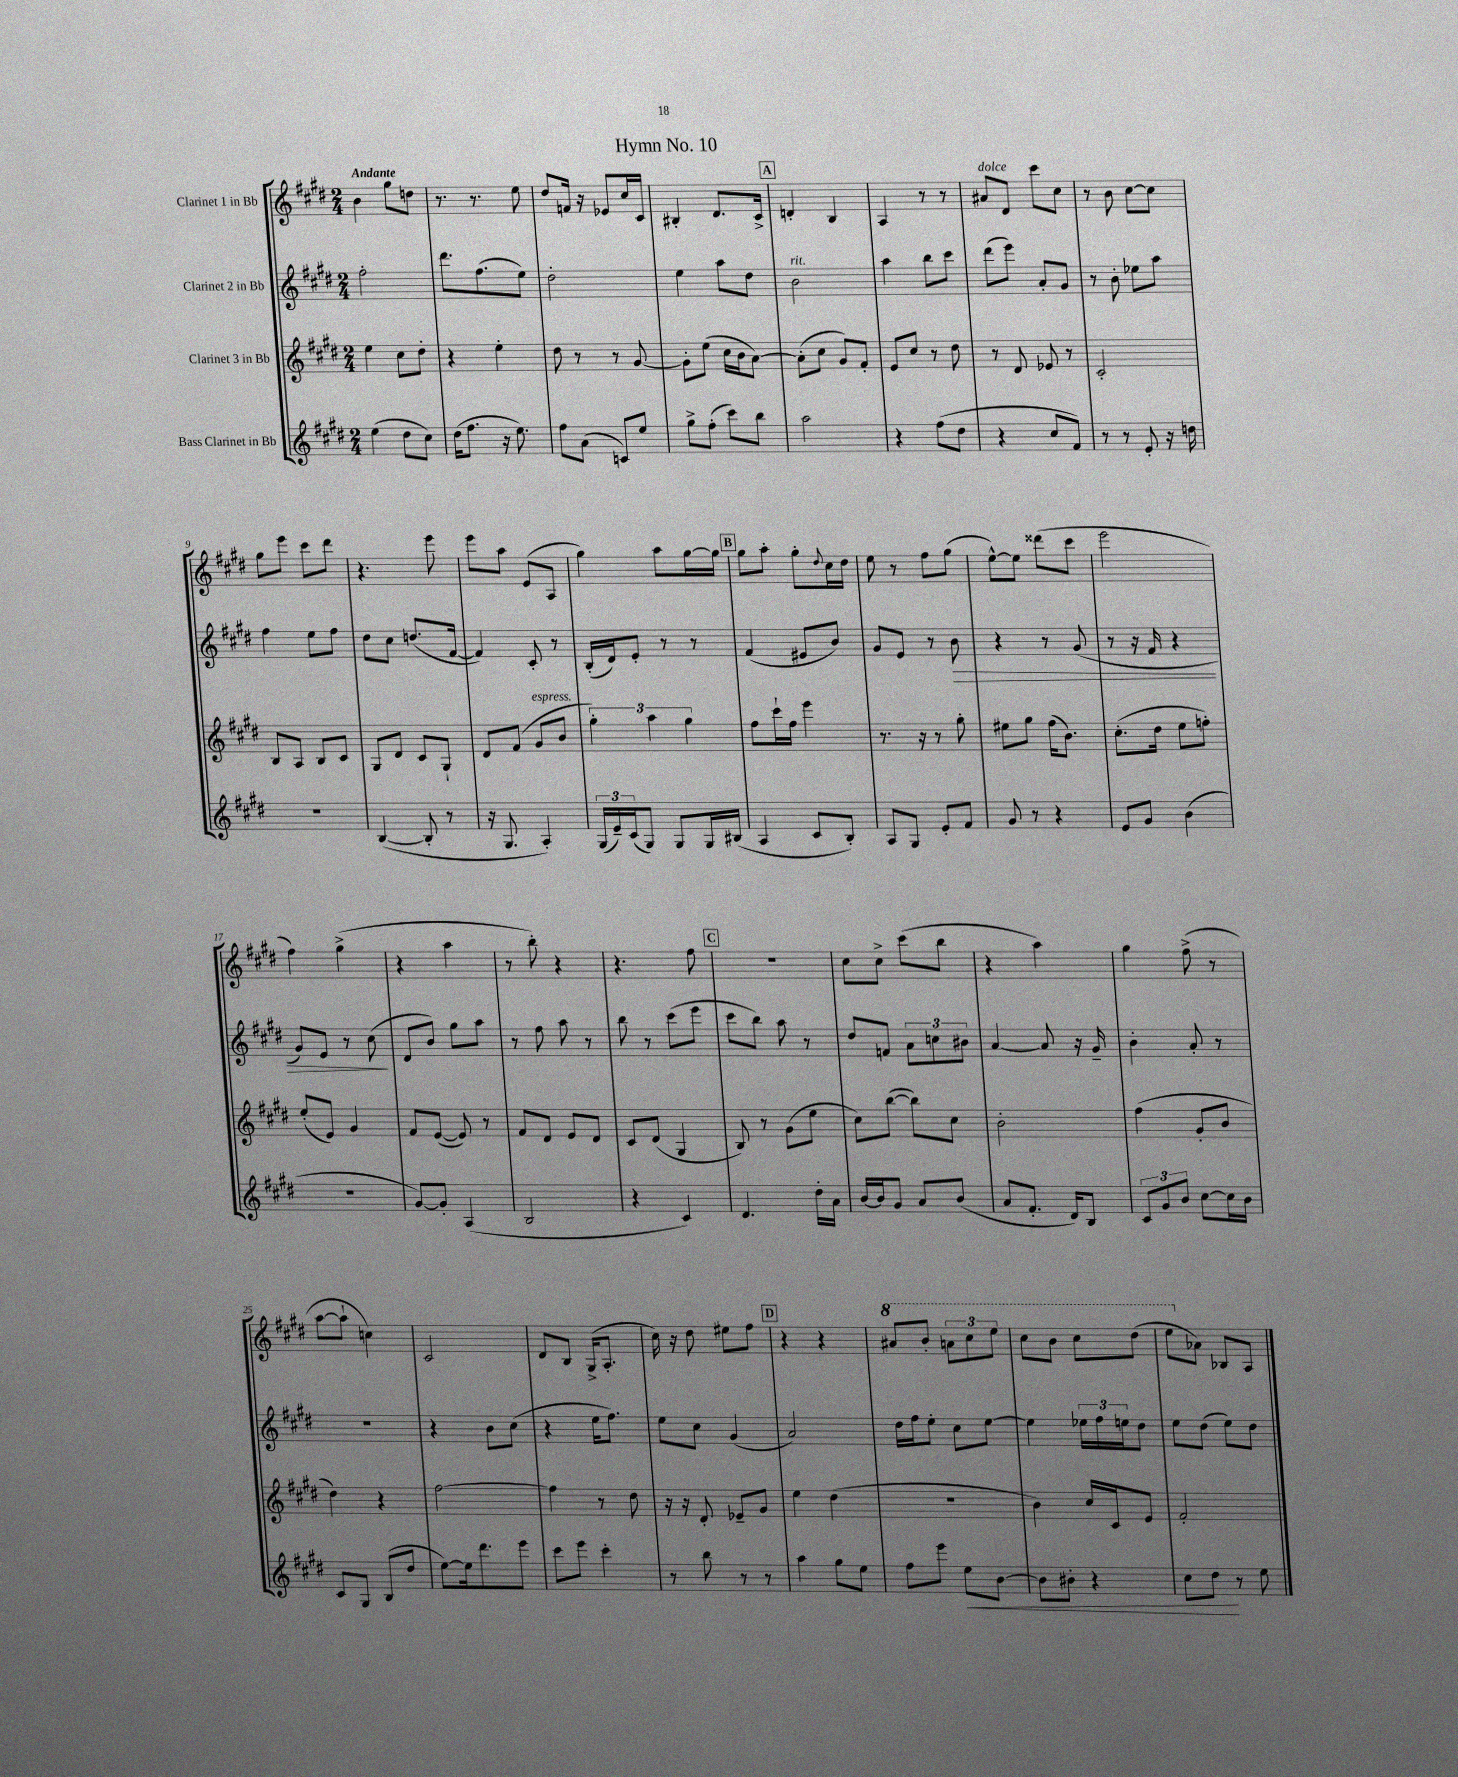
\header { title = "Hymn No. 10" }
<<
\new StaffGroup <<
\new Staff = "s0" \with { instrumentName = "Clarinet 1 in Bb" } {
    \clef treble \key e \major \numericTimeSignature \time 2/4 \tempo "Andante"
    b'4 gis''8 d''8 |
    r8. r8. e''8 |
    dis''8 f'16 r16 ees'8 cis''16 cis'16 |
    bis4-. dis'8. cis'16-> |
    \mark \markup { \box "A" } d'4-. b4 |
    a4 r8 r8 |
    ais'8^\markup { \italic "dolce" } dis'8 cis'''8 cis''8 |
    r8 b'8 cis''8~ cis''8 |
    gis''8 e'''8 cis'''8 dis'''8 |
    r4. e'''8 |
    e'''8 a''8 e'8( a8 |
    gis''4) a''8 gis''16~ gis''16 |
    \mark \markup { \box "B" } gis''8 a''8-. gis''8-. \appoggiatura { dis''8 } cis''16 dis''16 |
    e''8 r8 fis''8 gis''8( |
    e''8~-^) e''8 disis'''8( cis'''8 |
    e'''2 |
    fis''4) gis''4->( |
    r4 a''4 |
    r8 b''8-.) r4 |
    r4. fis''8 |
    \mark \markup { \box "C" } r2 |
    cis''8 cis''8-> cis'''8( b''8 |
    r4 a''4) |
    gis''4 fis''8->( r8 |
    a''8~ a''8-! c''4) |
    cis'2 |
    dis'8 b8 gis16->( a8.-. |
    cis''16) r16 dis''8 eis''8 fis''8 |
    \mark \markup { \box "D" } r4 r4 |
    \ottava #1 ais''8 b''8-. \tuplet 3/2 { a''8 cis'''8 e'''8 } |
    cis'''8 b''8 cis'''8 dis'''8( |
    e'''8 \ottava #0 aes'8) bes8 a8 \bar "|." |
}
\new Staff = "s1" \with { instrumentName = "Clarinet 2 in Bb" } {
    \clef treble \key e \major \numericTimeSignature \time 2/4
    fis''2-. |
    dis'''8. fis''8.( e''8) |
    dis''2-. |
    e''4 a''8 dis''8 |
    \mark \markup { \box "A" } b'2^\markup { \italic "rit." } |
    a''4 b''8 cis'''8 |
    dis'''8( e'''8) a'8-. gis'8 |
    r8 b'8-. ees''8 a''8 |
    fis''4 e''8 fis''8 |
    dis''8 cis''8 d''8.( fis'16~ |
    fis'4) cis'8-. r8 |
    b16-.( dis'16) e'8-. r8 r8 |
    \mark \markup { \box "B" } fis'4( eis'8 b'8) |
    gis'8 e'8 r8 b'8\> |
    r4 r8 gis'8( |
    r8 r16 fis'16 r4 |
    gis'8) e'8 r8 cis''8\!( |
    dis'8 b'8) gis''8 a''8 |
    r8 fis''8 a''8 r8 |
    b''8 r8 cis'''8( e'''8 |
    \mark \markup { \box "C" } cis'''8 b''8) a''8 r8 |
    dis''8 f'8 \tuplet 3/2 { a'8 c''8 bis'8 } |
    a'4~ a'8 r16 gis'16-- |
    b'4-. a'8-. r8 |
    r2 |
    r4 b'8 cis''8( |
    r4 e''16 fis''8.) |
    e''8 cis''8 gis'4( |
    \mark \markup { \box "D" } a'2) |
    dis''16 fis''16 e''8-. cis''8 e''8~ |
    e''4 \tuplet 3/2 { ees''16 fis''16 e''16 } dis''8 |
    e''8 dis''8( e''8) dis''8 \bar "|." |
}
\new Staff = "s2" \with { instrumentName = "Clarinet 3 in Bb" } {
    \clef treble \key e \major \numericTimeSignature \time 2/4
    e''4 cis''8 dis''8-. |
    r4 e''4-. |
    dis''8 r8 r8 gis'8~ |
    gis'8-. e''8( cis''16 b'16 a'8~) |
    \mark \markup { \box "A" } a'8-.( cis''8 gis'8) fis'8-. |
    e'8 cis''8 r8 dis''8 |
    r8 dis'8 ees'8 r8 |
    cis'2-. |
    b8 a8 b8 cis'8 |
    gis8 dis'8 cis'8 gis8-! |
    dis'8 fis'8( gis'8^\markup { \italic "espress." } b'8 |
    \tuplet 3/2 { gis''4-.) a''4 gis''4 } |
    \mark \markup { \box "B" } fis''8 cis'''16-! fis''16 e'''4 |
    r8. r16 r8 gis''8-. |
    eis''8 gis''8 fis''16( b'8.) |
    cis''8.-.( dis''16 e''8 f''8-.) |
    e''8-.( e'8) gis'4 |
    fis'8 e'8~( e'8) r8 |
    fis'8 dis'8 e'8 dis'8 |
    cis'8 dis'8( gis4 |
    \mark \markup { \box "C" } b8) r8 gis'8( e''8 |
    cis''8) b''8~( b''8) cis''8 |
    b'2-. |
    fis''4( gis'8-. b'8 |
    dis''4) r4 |
    fis''2~ |
    fis''4 r8 dis''8 |
    r16 r16 dis'8-. ees'8-- gis'8 |
    \mark \markup { \box "D" } e''4 dis''4( |
    r2 |
    b'4) cis''16 cis'16 e'8 |
    fis'2-. \bar "|." |
}
\new Staff = "s3" \with { instrumentName = "Bass Clarinet in Bb" } {
    \clef treble \key e \major \numericTimeSignature \time 2/4
    e''4( dis''8 cis''8) |
    dis''16( fis''8. r16 e''8.) |
    fis''8 a'8( c'8) e''8 |
    gis''8-> fis''8-.( cis'''8) b''8 |
    \mark \markup { \box "A" } a''2 |
    r4 fis''8( dis''8 |
    r4 cis''8 fis'8) |
    r8 r8 e'8-. r16 d''16 |
    R2 |
    b4~( b8-. r8 |
    r16 gis8. a4-.) |
    \tuplet 3/2 { gis16( e'16--) cis'16( } gis8) gis8 gis16 bis16( |
    \mark \markup { \box "B" } a4 cis'8 b8-.) |
    a8 gis8 e'8-. fis'8 |
    gis'8 r8 r4 |
    e'8 gis'8 b'4( |
    R2 |
    gis'8~) gis'8-. a4( |
    b2 |
    r4 cis'4) |
    \mark \markup { \box "C" } dis'4. dis''16-. a'16 |
    b'16~ b'16 gis'8 a'8 b'8( |
    a'8 fis'8.-. dis'16) b8 |
    \tuplet 3/2 { cis'8 gis'8 b'8 } cis''8~ cis''16 b'16 |
    cis'8 gis8 b8( dis''8 |
    e''8~) e''16 dis'''8. e'''8 |
    cis'''8 e'''8 cis'''4-. |
    r8 b''8 r8 r8 |
    \mark \markup { \box "D" } a''4 gis''8 e''8 |
    fis''8 e'''8 e''8\< b'8~ |
    b'8 bis'8-. r4 |
    cis''8 dis''8\! r8 e''8 \bar "|." |
}
>>
>>
